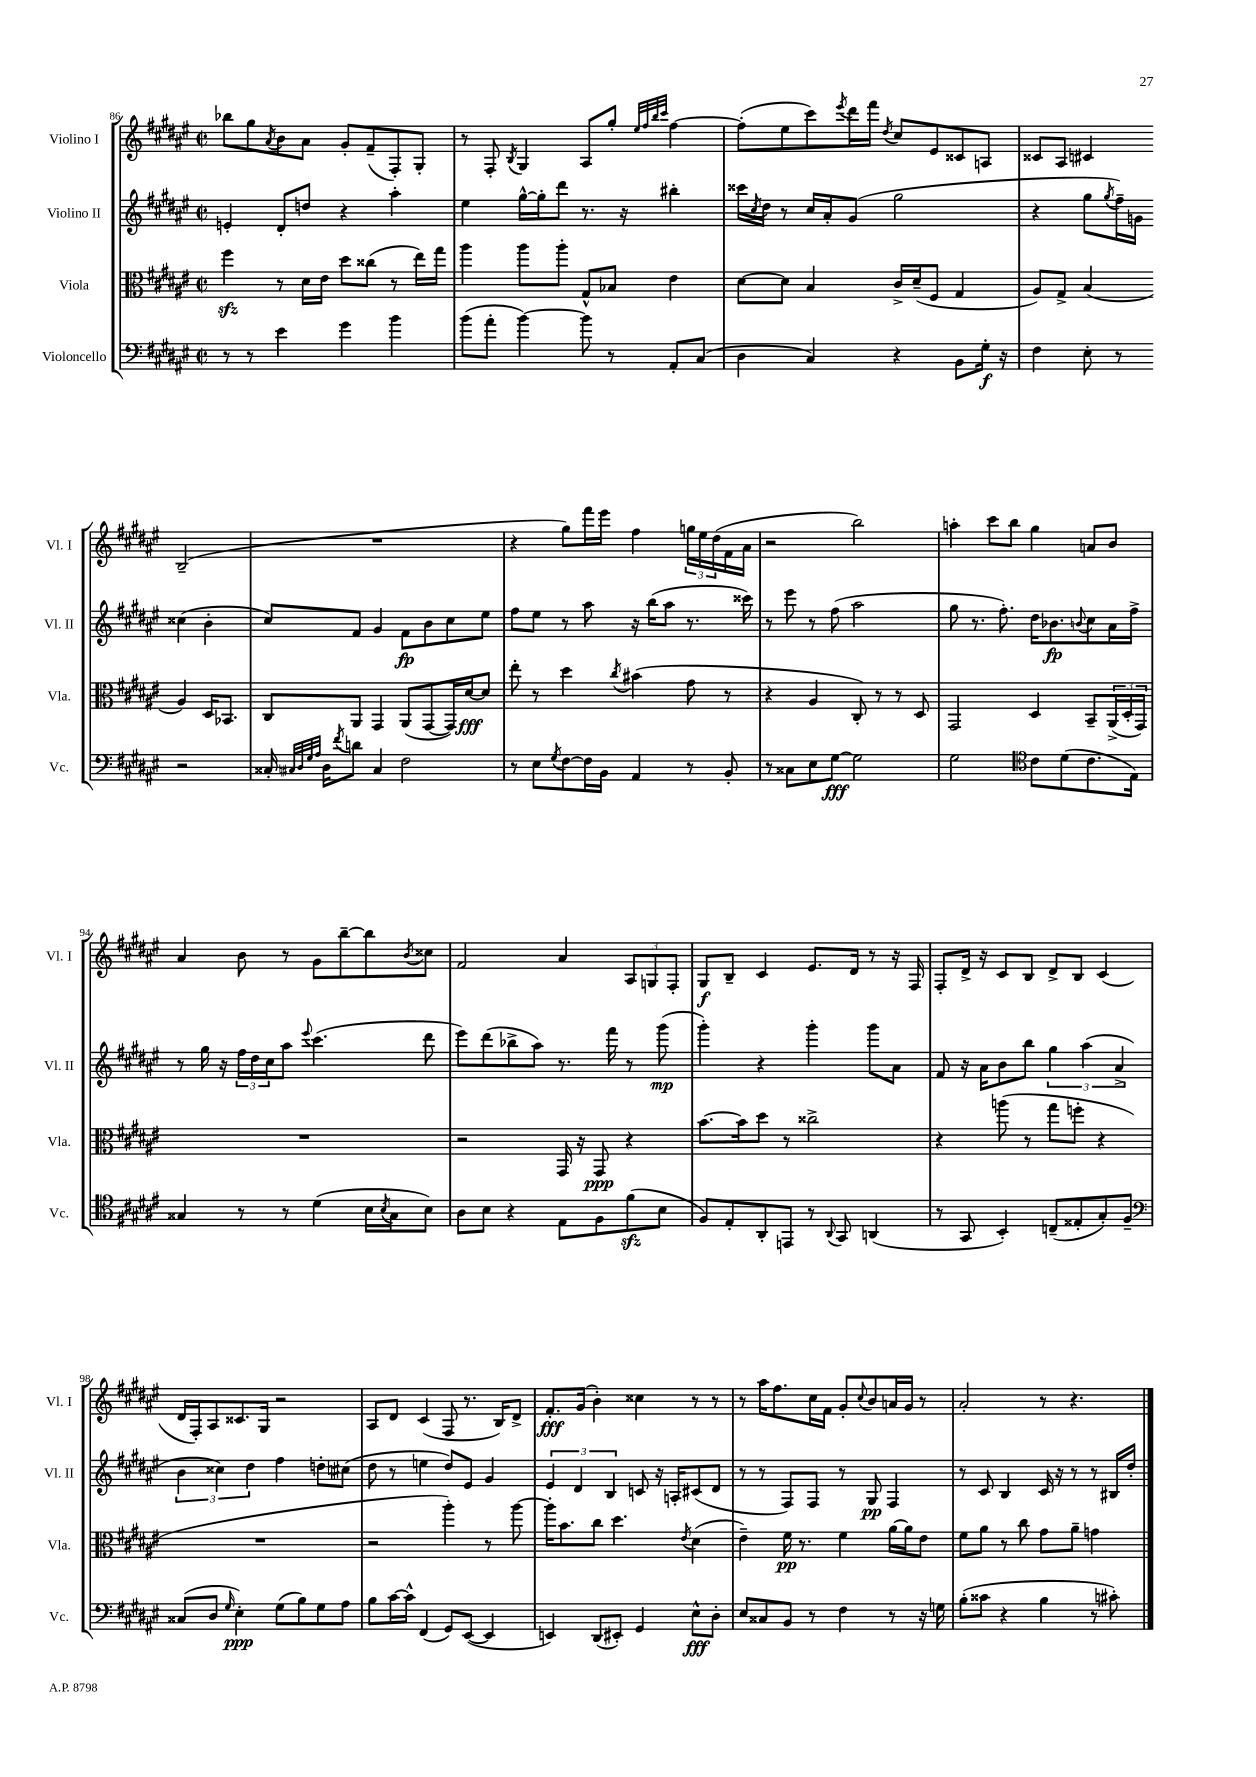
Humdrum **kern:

**kern	**kern	**kern	**kern
*staff4	*staff3	*staff2	*staff1
*clefF4	*clefC3	*clefG2	*clefG2
*k[f#c#g#d#a#e#]	*k[f#c#g#d#a#e#]	*k[f#c#g#d#a#e#]	*k[f#c#g#d#a#e#]
*M2/2	*M2/2	*M2/2	*M2/2
*met(c|)	*met(c|)	*met(c|)	*met(c|)
8r	4ff#	4e'	8bb-
8r	.	.	8gg#
.	.	.	8qa#
4e#	8r	8d#'	8b
.	16d#	8dd	8a#
.	16e#	.	.
4g#	8dd#	4r	8g#'
.	(8cc##	.	(8f#~
4b	8r	4aa#'	8F#')
.	16ee#)	.	8G#'
.	16gg#	.	.
=	=	=	=
(8b	4aa#	4ee#	8r
8a#'	.	.	8F#'
.	.	.	8qB
[4b)	8aa#	[16gg#^^	4G#
.	.	16gg#']	.
.	8aa#'	8ddd#	.
8b]	8G#^^	8.r	8A#
8r	8B-	.	8gg#'
.	.	16r	.
.	.	.	32qqee#
.	.	.	32qqff#
.	.	.	32qqbb
.	.	.	32qqccc#
8AA#'	4e#	4bb#'	[4ff#
(8C#	.	.	.
=	=	=	=
4D#	[8d#	16ccc##	(8ff#']
.	.	8qcc#	.
.	.	16dd#	.
.	8d#]	8r	8ee#
4C#)	4B	16cc#	8ccc#)
.	.	16a#'	.
.	.	.	8qeee#
.	.	(8g#	16ddd#
.	.	.	16fff#
.	.	.	8qdd#
4r	16c#^	2gg#	8cc#
.	(16d#~	.	.
.	8F#	.	8e#
8BB	4G#	.	8c##
16G#'	.	.	8A
16r	.	.	.
=	=	=	=
4F#	8A#)	4r	8c##
.	8G#^	.	8A#
8E#'	(4B	8gg#	4c#
.	.	8qgg#	.
8r	.	16ff#~)	.
.	.	16g	.
2r	4A#)	(4cc##	(2B~
.	16D#	4b'	.
.	8.BB-	.	.
=	=	=	=
16C##'	8C#	8cc#)	1r
32qqC#	.	.	.
32qqD#	.	.	.
32qqG#	.	.	.
32qqA#	.	.	.
16D#	.	.	.
8qf#	.	.	.
8d	8AA#	8f#	.
4C#	4GG#	4g#	.
2F#	(8AA#	8f#	.
.	[8GG#	8b	.
.	16GG#])	8cc#	.
.	[16d#	.	.
.	8d#]	8ee#	.
=	=	=	=
8r	8ee#'	8ff#	4r
8E#	8r	8ee#	.
8qG#	.	.	.
[8F#	4dd#	8r	8gg#)
16F#]	.	8aa#	16fff#
16BB	.	.	16eee#
.	8qcc#	.	.
4AA#	(4b#	16r	4ff#
.	.	(16bb	.
.	.	8aa#	.
8r	8g#	8.r	24gg
.	.	.	24ee#
.	.	.	(24dd#
8BB'	8r	.	16f#
.	.	16ccc##)	16a#
=	=	=	=
8r	4r	8r	2r
8C##	.	8eee#	.
8E#	4A#	8r	.
[8G#	.	(8ff#	.
2G#]	8C#')	2aa#	2bb)
.	8r	.	.
.	8r	.	.
.	8D#	.	.
=	=	=	=
2G#	2GG#	8gg#	4aa'
.	.	8.r	.
.	.	.	8ccc#
.	.	8.ff#')	.
.	.	.	8bb
*clefC4	*	*	*
8c#	4D#	16dd#	4gg#
.	.	8.b-	.
(8d#	.	.	.
.	.	8qqb	.
8.c#	8BB~	8cc#	8a
.	(24AA#^	16a#	8b
.	24D#'	.	.
16E#)	.	16ff#^	.
.	24GG#)	.	.
=	=	=	=
4G##	1r	8r	4a#
.	.	16gg#	.
.	.	16r	.
8r	.	24ff#	8b
.	.	24dd#	.
.	.	24cc#	.
8r	.	8aa#	8r
.	.	8qqeee#	.
(4d#	.	(4.ccc#	8g#
.	.	.	[8bb~
16B	.	.	8bb]
8qB	.	.	.
16G##	.	.	.
.	.	.	8qb
8B)	.	8ddd#	8cc##
=	=	=	=
8A#	2r	8eee#)	2f#
8B	.	(8ddd#	.
4r	.	8bb-^	.
.	.	8aa#)	.
8E#	16GG#	8.r	4a#
.	16r	.	.
8F#	8GG#	.	.
.	.	16fff#	.
(8f#	4r	8r	12A#
.	.	.	12G
8B	.	(8ggg#	.
.	.	.	12F#'
=	=	=	=
8F#)	[8.b	4ggg#')	8G#
8E#'	.	.	8B~
.	16b]	.	.
8AA#'	8dd#	4r	4c#
8EE	8r	.	.
8r	2cc##^	4ggg#'	8.e#
8qqAA#	.	.	.
8GG#	.	.	.
.	.	.	16d#
(4AA	.	8ggg#	8r
.	.	8a#	16r
.	.	.	16F#
=	=	=	=
8r	4r	8f#	8F#'
8GG#	.	16r	16d#^
.	.	16a#	16r
4BB')	(8aa	8b	8c#
.	8r	8bb	8B
(8C~	8gg#	6gg#	8d#^
8E##'	8ff'	.	8B
.	.	(6aa#	.
8G#')	4r	.	(4c#
.	.	6a#^	.
8F#~	.	.	.
=	=	=	=
*clefF4	*	*	*
(8C##	1r	6b	16d#
.	.	.	16F#')
8D#	.	.	8A#
.	.	6cc##)	.
16qqG#	.	.	.
4E#')	.	.	8.c##
.	.	6dd#	.
.	.	.	16G#
(8G#	.	4ff#	2r
8B)	.	.	.
8G#	.	8dd'	.
8A#	.	(8cc#	.
=	=	=	=
8B	2r	8dd#	8A#
[16c#	.	8r	8d#
16c#^^]	.	.	.
(4FF#	.	4ee	(4c#
8GG#)	4aa#')	8dd#)	8F#
([8EE#	.	8e#	8.r
4EE#]	8r	4g#	.
.	.	.	16B)
.	[8aa#	.	8d#^
=	=	=	=
4EE)	16aa#']	6e#	8.f#'
.	8.b	.	.
.	.	6d#	.
.	.	.	(16g#
(8DD#	8cc#	.	4b')
.	.	6B	.
8EE#')	4.dd#	.	.
4GG#	.	8c	4cc##
.	.	16r	.
.	.	16A'	.
.	8qe#	.	.
8E#^^	(4d#	(8c#	8r
8D#'	.	8d#	8r
=	=	=	=
8E#	4e#~)	8r	8r
8C##	.	8r	16aa#
.	.	.	8.ff#
8BB	16f#	8F#)	.
.	8.r	.	.
8r	.	8F#	16cc#
.	.	.	16f#
4F#	4f#	8r	8g#'
.	.	.	8qqcc#
.	.	8G#	8b
8r	[16a#	4F#	16a
.	16a#]	.	16g#
16r	8e#	.	8r
16G	.	.	.
=	=	=	=
(8B'	8f#	8r	2a#'
8c##	8a#	8c#	.
4r	8r	4B	.
.	8cc#	.	.
4B	8g#	16c#	8r
.	.	16r	.
.	8a#~	8r	4.r
8r	4g	8r	.
8c#')	.	16B#	.
.	.	16dd#'	.
==	==	==	==
*-	*-	*-	*-
